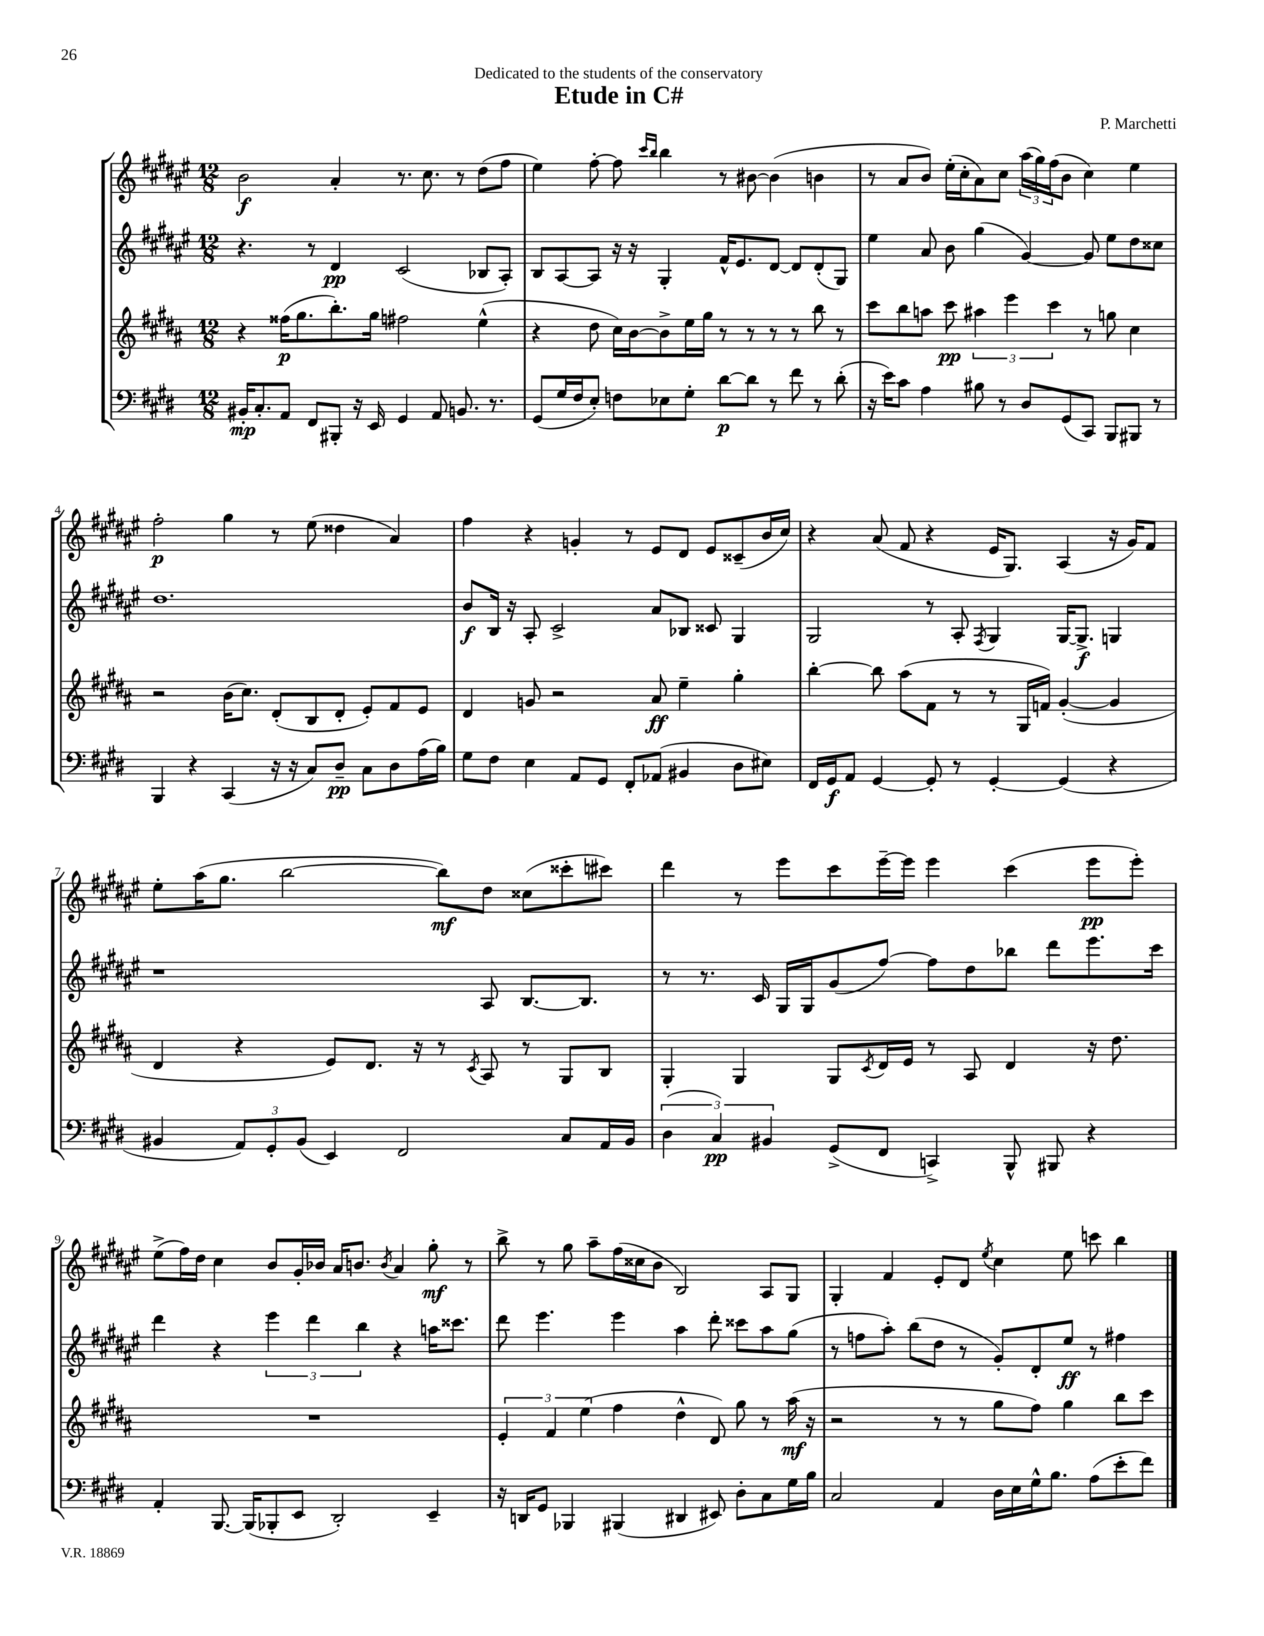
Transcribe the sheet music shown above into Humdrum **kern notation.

**kern	**kern	**kern	**kern
*staff4	*staff3	*staff2	*staff1
*clefF4	*clefG2	*clefG2	*clefG2
*k[f#c#g#d#]	*k[f#c#g#d#a#]	*k[f#c#g#d#a#e#]	*k[f#c#g#d#a#e#]
*M12/8	*M12/8	*M12/8	*M12/8
16BB#'	4r	4.r	2b
8.C#'	.	.	.
8AA	(16ff##	.	.
.	8.gg#	.	.
8FF#	.	8r	.
8BBB#'	8.bb')	4d#	4a#'
16r	.	.	.
16EE	16gg#	.	.
4GG#	2ff#	(2c#	8.r
.	.	.	8.cc#
8AA	.	.	.
8.BB	.	.	8r
.	(4ee^^	8B-	(8dd#
8.r	.	.	.
.	.	8A#')	8ff#
=	=	=	=
(8GG#	4r	8B	4ee#)
16G#	.	[8A#	.
16F#	.	.	.
8E')	8dd#	8A#]	[8ff#'
8F	16cc#)	16r	8ff#]
.	[16b	16r	.
.	.	.	16qqccc#
.	.	.	16qqbb
8E-	8b^]	4G#'	4bb
8G#'	16ee	.	.
.	16gg#	.	.
[8d#	8r	16f#^^	8r
.	.	8.e#	.
8d#]	8r	.	[8b#
8r	8r	[8d#	(4b#]
8f#	8r	8d#]	.
8r	8bb	(8d#'	4b
(8d#'	8r	8G#)	.
=	=	=	=
16r	8ccc#	4ee#	8r
16e)	.	.	.
8c#	8bb	.	8a#
4A	8aa	8a#	8b)
.	8ccc#	8b	(16ee#'
.	.	.	16cc#'
8B#	6aa#	(4gg#	8a#)
8r	.	.	8cc#
.	6eee	.	.
8D#	.	[4g#)	(24aa#
.	.	.	24gg#)
.	6ccc#	.	(24ff#
(8GG#	.	.	8b
8CC#)	8r	8g#]	4cc#)
8BBB	8gg	8ee#	.
8BBB#	4cc#	8dd#	4ee#
8r	.	8cc##	.
=	=	=	=
4BBB	2r	1.dd#	2ff#'
4r	.	.	.
(4CC#	(16b	.	4gg#
.	8.cc#)	.	.
16r	(8d#'	.	8r
16r	.	.	.
8C#)	8B	.	(8ee#
8D#~	8d#'	.	4dd##
8C#	8e')	.	.
8D#	8f#	.	4a#)
(16A	8e	.	.
16B)	.	.	.
=	=	=	=
8G#	4d#	8b	4ff#
8F#	.	16B	.
.	.	16r	.
4E	8g	8A#'	4r
.	2r	2c#^	.
8AA	.	.	4g'
8GG#	.	.	.
8FF#'	.	.	8r
(8AA-	8a#	8a#	8e#
4BB#	4ee~	8B-	8d#
.	.	8c##	8e#
8D#	4gg#'	4G#	(8c##~
8E#)	.	.	16b
.	.	.	16cc#)
=	=	=	=
16FF#	[4bb'	2G#	4r
16GG#	.	.	.
8AA	.	.	.
[4GG#	8bb]	.	(8a#
.	(8aa#	.	8f#
8GG#']	8f#	8r	4r
8r	8r	8A#'	.
.	.	8qF#	.
[4GG#'	8r	4G#	16e#
.	.	.	8.G#)
.	16G#	.	.
.	16f)	.	.
(4GG#]	([4g#'	[16G#	(4A#
.	.	8.G#^]	.
4r	4g#]	4G	16r
.	.	.	16g#)
.	.	.	8f#
=	=	=	=
4BB#	4d#	1r	8ee#'
.	.	.	(16aa#
.	.	.	8.gg#
12AA)	4r	.	.
12GG#'	.	.	.
.	.	.	[2bb
(12BB#	.	.	.
4EE)	8e)	.	.
.	8.d#	.	.
2FF#	.	.	.
.	16r	.	.
.	8r	.	8bb])
.	8qc#	.	.
.	8A#	8A#	8dd#
.	8r	[8.B	(8cc##
8C#	8G#	.	8ccc##'
.	.	8.B]	.
16AA	8B	.	8ccc#)
16BB#	.	.	.
=	=	=	=
(6D#	4G#'	8r	4ddd#
.	.	8.r	.
6C#)	.	.	.
.	4G#	.	8r
.	.	16c#	.
6BB#	.	.	.
.	.	16G#	8eee#
.	.	16G#	.
(8GG#^	8G#	(8g#	8ccc#
.	8qc#	.	.
8FF#	16d#	[8ff#)	[16eee#~
.	16e	.	16eee#]
4CC^)	8r	8ff#]	4eee#
.	8A#	8dd#	.
8BBB^^	4d#	8bb-	(4ccc#
8BBB#	.	8ddd#	.
4r	16r	8.eee#	8eee#
.	8.dd#	.	.
.	.	.	8eee#')
.	.	16ccc#	.
=	=	=	=
4AA'	1.r	4ddd#	(8ee#^
.	.	.	16ff#)
.	.	.	16dd#
[8.BBB	.	4r	4cc#
(16BBB]	.	.	.
8BBB-'	.	6eee#	8b
8EE	.	.	16g#'
.	.	6ddd#	.
.	.	.	16b-
2DD#')	.	.	16a#
.	.	.	8.b
.	.	6bb	.
.	.	.	8qb
.	.	4r	4a#
4EE~	.	16aa	8gg#'
.	.	8.ccc##	.
.	.	.	8r
=	=	=	=
16r	6e'	8ddd#	8bb^
16DD	.	.	.
8GG#	.	4.eee#	8r
.	6f#	.	.
4BBB-	.	.	8gg#
.	(6ee	.	.
.	.	.	8aa#~
(4BBB#	4ff#	4eee#	(16ff#
.	.	.	16cc##
.	.	.	8b
4DD#	4dd#^^	4aa#	2B)
8EE#)	8d#)	8ddd#'	.
8D#'	8gg#	8ccc##	.
8C#	8r	8aa#	8A#
16G#	(16aa#	(8gg#	8G#
16B	16r	.	.
=	=	=	=
2C#	2r	8r	4G#'
.	.	8ff	.
.	.	8aa#')	4f#
.	.	(8bb	.
4AA	8r	8dd#	8e#'
.	8r	8r	8d#
.	.	.	8qee#
16D#	8gg#	8g#')	4cc#
16E	.	.	.
16G#^^	8ff#)	8d#'	.
8.B	.	.	.
.	4gg#	8ee#	8ee#
(8A	.	8r	8ccc
8e'	8bb	4ff#	4bb
8f#)	8ccc#	.	.
==	==	==	==
*-	*-	*-	*-
